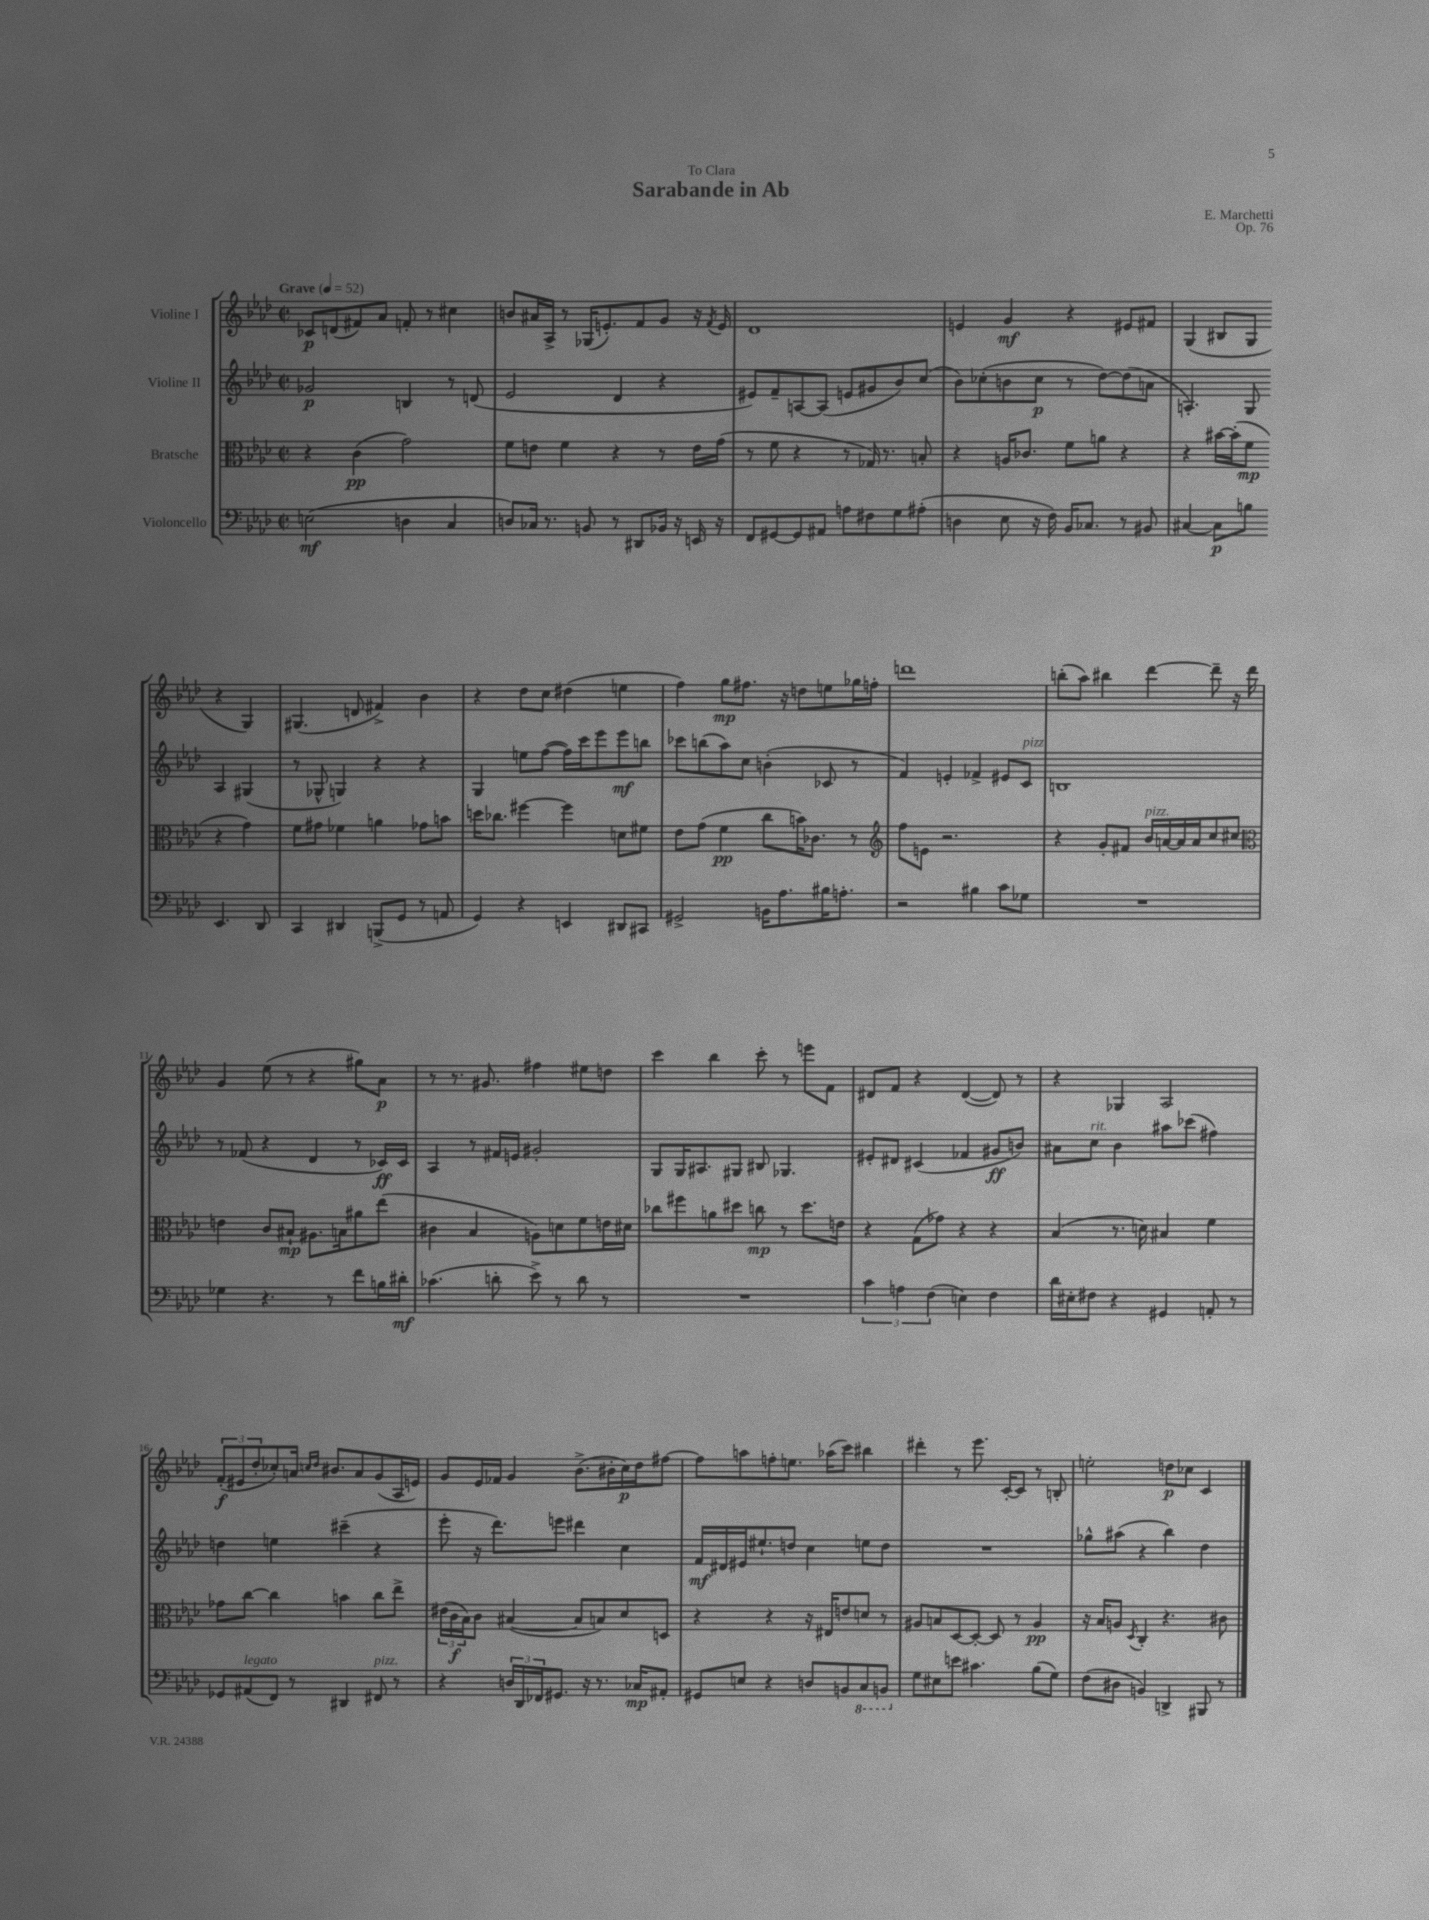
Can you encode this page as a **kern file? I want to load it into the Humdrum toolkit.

**kern	**kern	**kern	**kern
*staff4	*staff3	*staff2	*staff1
*clefF4	*clefC3	*clefG2	*clefG2
*k[b-e-a-d-]	*k[b-e-a-d-]	*k[b-e-a-d-]	*k[b-e-a-d-]
*M2/2	*M2/2	*M2/2	*M2/2
*met(c|)	*met(c|)	*met(c|)	*met(c|)
*MM52	*MM52	*MM52	*MM52
(2E\	4r	2g-/	8c-/L
.	.	.	(8d/
.	(4c\	.	8f#/)
.	.	.	8a-/J
4D\	2g\)	4B/	8f'/
.	.	.	8r
4C/	.	8r	4cc#\
.	.	(8d/	.
=	=	=	=
8D/L)	8f\L	2e-/	8b/L
16C-/Jk	8e\J	.	16a#/L
8.r	.	.	16A-^/JJ
.	4f\	.	8r
8BB/	.	.	(16G-/LK
.	.	.	8.e'/)
8r	4r	4d-/	.
8DD#/L	.	.	8f/
16BB-/Jk	8r	4r	8g/J
16r	.	.	.
16EE/	16e\LL	.	16r
.	.	.	8qf/
16r	(16g\JJ	.	16e/
=	=	=	=
8FF/L	8r	8e#/L)	1d-
[8GG#/	8f\	8f~/	.
8GG#/]	4r	[8A/	.
8AA#/J	.	(8A/]J	.
8A\L	8r	8e/L	.
8F#\	16G-/)	8g#/	.
.	8.r	.	.
8G\	.	8b-/)	.
(8A#'\J	8B'/	(8cc/J	.
=	=	=	=
4D\	4r	8b-\L)	4e/
.	.	(8cc-'\	.
8E-\	16A/LK	8b\	4g/
.	8.c-/J	.	.
16r	.	8cc-\J	.
16F\)	.	.	.
16BB-/LK	8f\L	8r	4r
8.C-/J	.	.	.
.	8a\J	[8dd-\L)	.
8r	4r	(8dd-\]	8e#/L
8BB#/	.	8a\J	8f#/J
=	=	=	=
[4C#/	4r	4.A'/)	(4G/
8C#\]L	[16b#\LL	.	8B#/L
.	(16b#'\]J	.	.
8B\J	8f\J	8G/	8G/J
4.EE-/	4r	4A/	4r
.	4g\)	(4G#/	4G/)
8DD-/	.	.	.
=	=	=	=
4CC/	8f\L	8r	(4.G#/
.	8g#\J	8G-^^/	.
4DD#/	4f-\	4G/)	.
.	.	.	8d/
(8BBB^/L	4a\	4r	4f#^/)
8GG/J	.	.	.
8r	8g-\L	4r	4b-\
8AA/	8b\J	.	.
=	=	=	=
4GG/)	16dd\LK	4G/	4r
.	8.cc-\J	.	.
4r	[4ff#\	8ee\L	8dd-\L
.	.	([8ff\J	8cc\J
4EE/	4ff#\]	16ff\]LL)	(4dd#\
.	.	16ccc\J	.
.	.	8eee-\	.
8DD#/L	8d\L	8eee-\	4ee\
8CC#/J	8f#\J	8bb\J	.
=	=	=	=
2GG#^/	8e-\L	8ccc-\L	4ff\)
.	(8g\J	(8bb\	.
.	4f\	8aa-\)	8gg\L
.	.	8cc\J	8.ff#\J
16BB\LK	8cc\L	(4b'\	.
8.A-\	.	.	16r
.	16b\K)	.	8dd\L
.	8.c-\J	.	.
16B#\K	.	8c-/	8ee\
8.A'\J	.	.	.
.	8r	8r	16gg-\L
.	.	.	16ff'\JJ
=	=	=	=
*	*clefG2	*	*
2r	8ff\L	4f/)	1ddd
.	8e\J	.	.
.	2.r	4e'/	.
4B#\	.	4f-^/	.
8c\L	.	8e#/L	.
8G-\J	.	8c/J	.
=	=	=	=
1r	4r	1B	(8bb'\L
.	.	.	8aa-\J)
.	8g'/L	.	4bb#\
.	8f#/J	.	.
.	16b-/LL	.	[4ddd-\
.	[16a/	.	.
.	16a/]	.	.
.	16a/J	.	.
.	8cc/	.	8ddd-~\]
.	8cc#/J	.	16r
.	.	.	16ddd-\
=	=	=	=
*	*clefC3	*	*
4G-\	4e\	8r	4g/
.	.	(8f-/	.
4.r	8c/L	4r	(8ee-\
.	8B#`/J	.	8r
.	8.A#\L	4d-/	4r
8r	.	.	.
.	16B\k	.	.
8f\L	8a#\	8r	8gg#\L)
16B\L	(8ee-\J	16c-/LL)	8a-\J
16d#'\JJ	.	16c-/JJ	.
=	=	=	=
(4.c-\	4c#\	4A-/	8r
.	.	.	8.r
.	4B-/	8r	.
.	.	.	8.g#/
8d'\	.	16f#/LL	.
.	.	16e/JJ	.
8e-^\)	8A\L)	2g#'/	4ff#\
8r	8d\	.	.
8d\	8f\	.	8ee#\L
8r	16e\L	.	8dd\J
.	16d#\JJ	.	.
=	=	=	=
1r	8cc-\L	8G/L	4ccc\
.	8ff#\	16G/K	.
.	.	8.A#/	.
.	8a\	.	4bb-\
.	8dd#\J	8G#/J	.
.	8cc\	8B#/	8ccc'\
.	8r	4.G-/	8r
.	8.dd#\L	.	8eee\L
.	.	.	8f\J
.	16e\Jk	.	.
=	=	=	=
6c\	4r	8e#'/L	8d#/L
.	.	8d#/J	8f/J
6A\	.	.	.
.	(8G\L	(4c#/	4r
(6F\	.	.	.
.	8g-\J)	.	.
4E\)	4r	4f-/	([4d#/
4F\	4r	8g#/L	8d#/])
.	.	8b/J)	8r
=	=	=	=
16d-\LL	(4B-/	8a#\L	4r
16E#'\J	.	.	.
8F#\J	.	8cc\J	.
4r	8.r	4b-\	4G-/
.	16d\)	.	.
4GG#/	4B#/	8aa#\L	2A-/
.	.	(8ccc-\J	.
8AA'/	4f\	4ff#\)	.
8r	.	.	.
=	=	=	=
8GG-/L	8g-\L	4dd\	(12f'/L
.	.	.	12e#/
(8AA#/	[8cc\J	.	.
.	.	.	12dd-'/
8FF/J)	4cc\]	4ee\	8cc-'/)
8r	.	.	16a/Jk
.	.	.	16qqcc/LL
.	.	.	16qqdd-/JJ
.	.	.	8.b#/L
4DD#/	4b\	(4ccc#~\	.
.	.	.	8a/
8FF#/	8cc\L	4r	(8g/
8r	8ee-^\J	.	16A-/L
.	.	.	16e/JJ)
=	=	=	=
4r	(24e#\LL	8eee-'\	8g/L
.	24c\	.	.
.	24B-\J)	.	.
.	8c\J	16r	16e-/L
.	.	8.ddd-\L)	16f-/JJ
24D/LL	([4B#/	.	4g/
24DD-/	.	.	.
24FF-/J	.	.	.
8.GG#/J	.	8eee\J	.
.	8B#/]L	4ddd#\	(8.b-^\L
16r	.	.	.
8.r	8B/)	.	.
.	.	.	16b#'\L
.	8d-/	4cc\	16cc\)
16C-/LK	.	.	16dd-\J
8AA#'/J	8D/J	.	[8ff#\J
=	=	=	=
8GG#/L	4r	16f/LL	8ff#\]L
.	.	16d#/	.
8E/J	.	16e#/J	8aa\
.	.	8.ee#`/	.
4r	4r	.	8ff'\
.	.	8dd/J	8.ee\J
8D/L	16r	4cc\	.
.	16E#/LK	.	(16aa-\LK
8BB/	8e/	.	8ccc\J)
8CC/	8d/J	8ee\L	4bb#\
8BBB/J	8r	8dd\J	.
=	=	=	=
8G\L	8A#/L	1r	4ddd#'\
8E#\	8B/	.	.
8e\J	[8D-/	.	8r
4.c#\	8D-'/_J	.	8.eee-\
.	8D-/]	.	.
.	.	.	[16c'/LK
.	8r	.	8c/]J
(8B-\L	4A#/	.	8r
8G\J)	.	.	8B'/
=	=	=	=
(8F\L	16r	8gg-^^\L	2ee'\
.	16B-/LK	.	.
8D#\J	8A/J	(8aa#\J	.
.	8qD-/	.	.
4BB/)	4C'/	4r	.
4DD^/	4.r	4bb-\)	8dd\L
.	.	.	8cc-\J
8BBB#/	.	4dd-\	4c/
8r	8c#\	.	.
==	==	==	==
*-	*-	*-	*-
